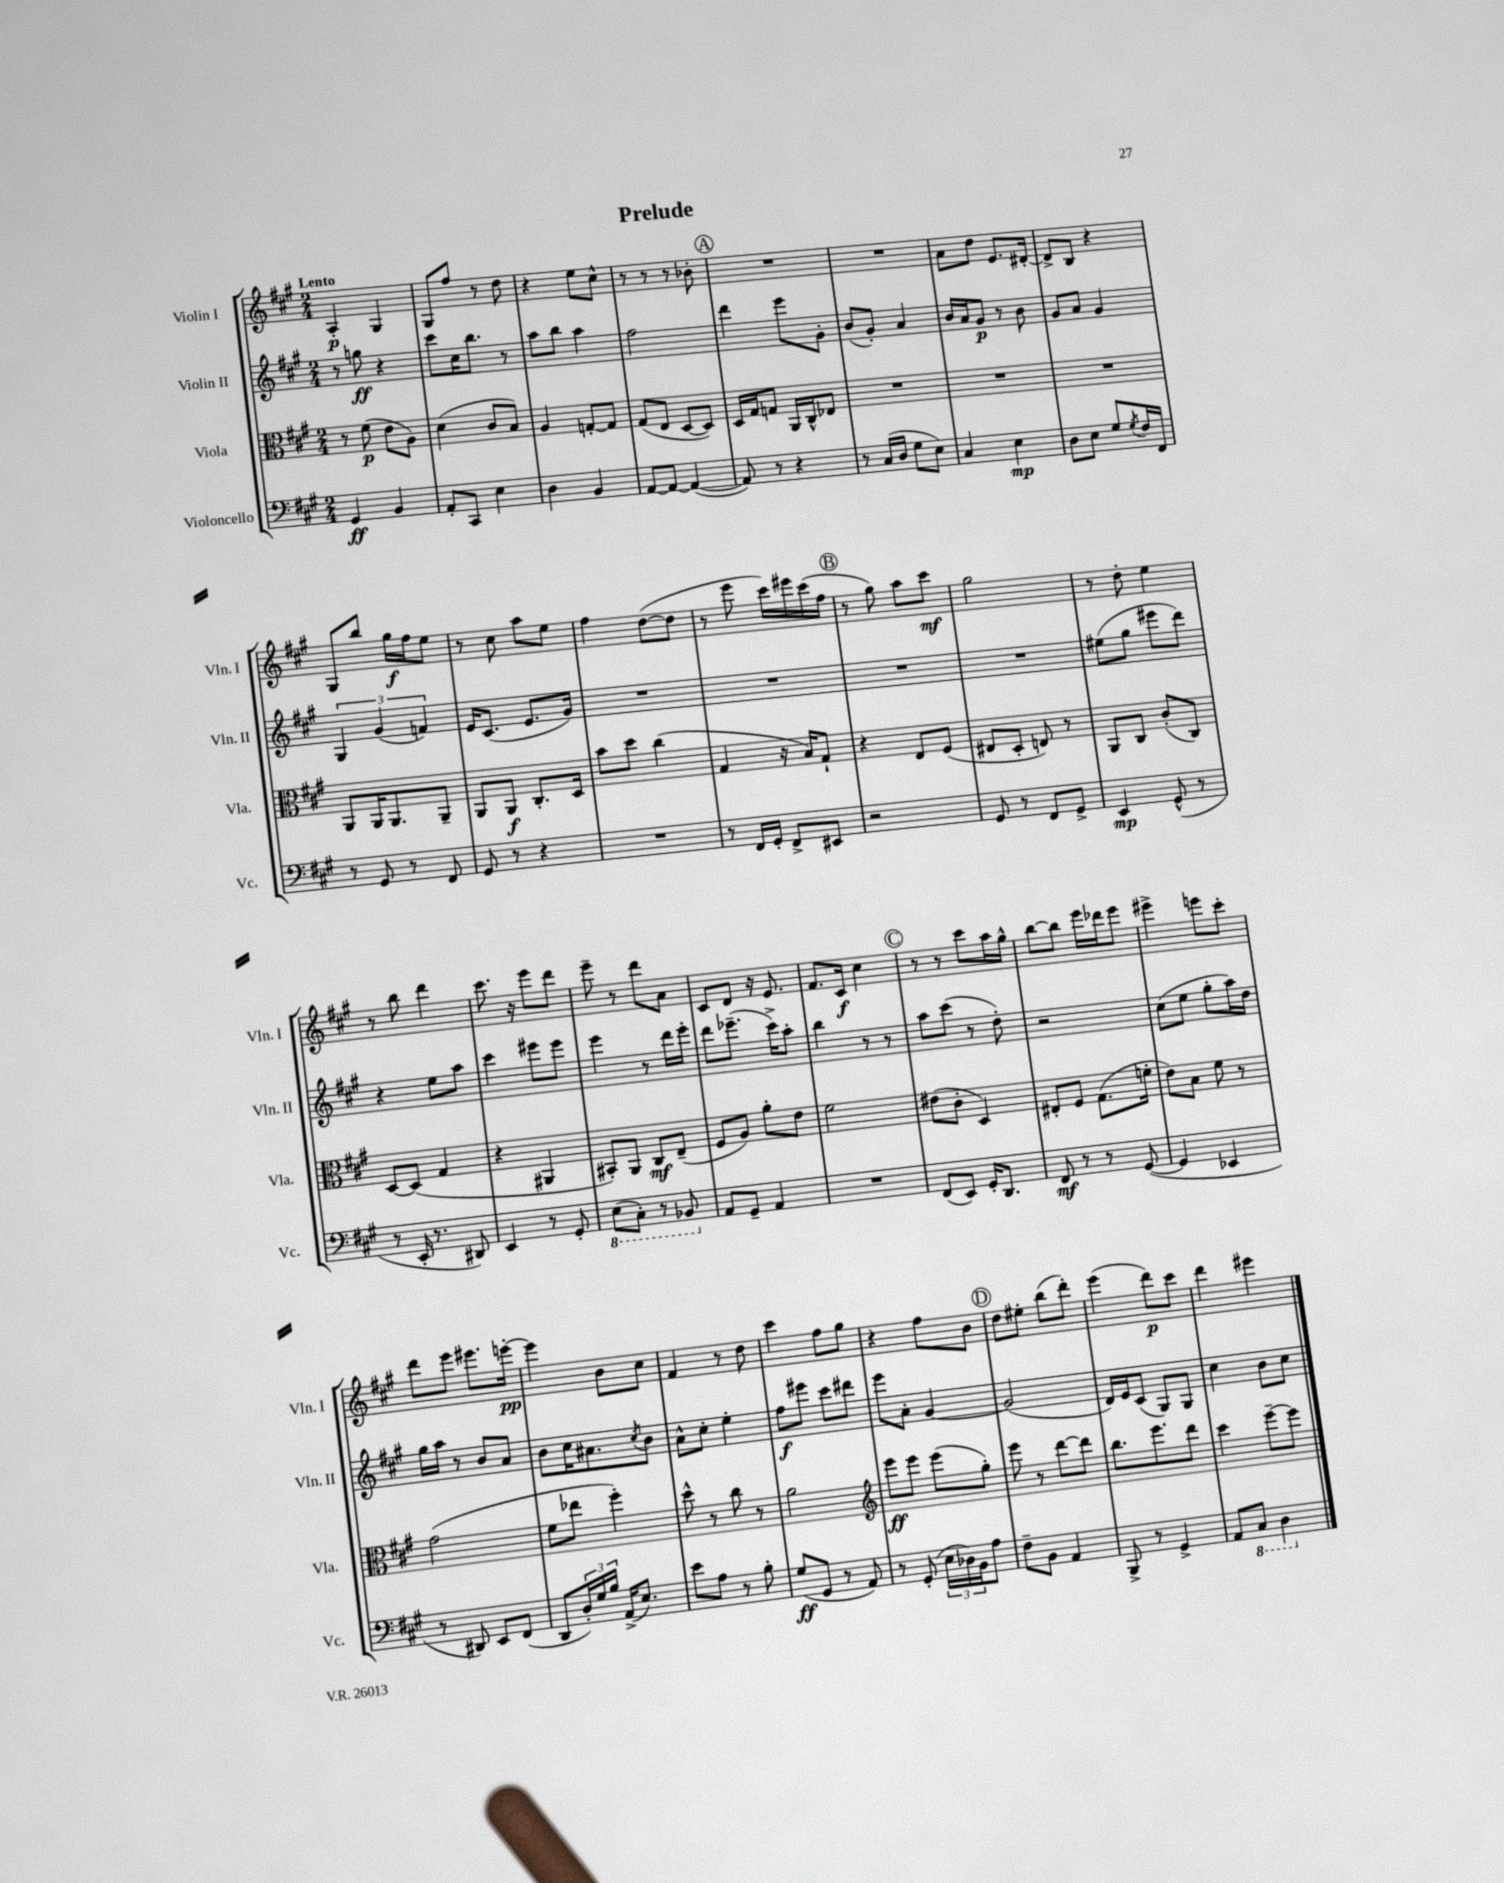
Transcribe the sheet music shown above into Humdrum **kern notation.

**kern	**kern	**kern	**kern
*staff4	*staff3	*staff2	*staff1
*clefF4	*clefC3	*clefG2	*clefG2
*k[f#c#g#]	*k[f#c#g#]	*k[f#c#g#]	*k[f#c#g#]
*M2/4	*M2/4	*M2/4	*M2/4
4GG#/	8r	8r	4A'/
.	(8f#\	8gg\	.
4BB/	8e\L	4r	4G#/
.	8A\J)	.	.
=	=	=	=
8AA'/L	(4d\	8ccc#\L	8G#/L
8CC#/J	.	16cc#\K	8ff#/J
.	.	8.bb\J	.
4E\	8c#/L	.	8r
.	8B/J)	8r	8dd\
=	=	=	=
4D\	4A/	8aa\L	4r
.	.	8bb\J	.
4BB/	[8G'/L	4aa\	8ee\L
.	8G/]J	.	8cc#^^\J
=	=	=	=
[8AA/L	(8G#/L	2ff#\	8r
8AA/_J	8E/J	.	8r
(4AA/_	[8D/L	.	8r
.	8D/]J)	.	8b-'\
=	=	=	=
8AA/])	16D/LL	4ddd\	2r
.	16G#/J	.	.
8r	8G/J	.	.
4r	16AA/LL	8eee\L	.
.	16C#^^/J	.	.
.	8E-/J	8g#'\J	.
=	=	=	=
8r	2r	(8b/L	2r
(16C#/LL	.	8g#'/J)	.
16D/JJ	.	.	.
8G#\L	.	4a/	.
8E\J)	.	.	.
=	=	=	=
4C#/	2r	16b/LL	8a\L
.	.	16a/J	.
.	.	8g#/J	8dd\J
4E\	.	8r	8.e/L
.	.	8b\	.
.	.	.	[16d#'/Jk
=	=	=	=
8D\L	2r	8g#/L	8d#^/]L
8E\J	.	8a/J	8B/J
8G#/L	.	4g#/	4r
8qG#/	.	.	.
16F#/L	.	.	.
16FF#/JJ	.	.	.
=	=	=	=
8r	8AA/L	6G#/	8G#/L
8GG#/	16AA/K	.	8bb/J
.	.	(6g#/	.
.	8.AA/	.	.
8r	.	.	16gg#\LL
.	.	.	16ff#\J
.	.	6f/)	.
8FF#/	8AA~/J	.	8ee\J
=	=	=	=
8GG#/	8AA/L	16e/LK	8r
.	.	(8.c#/J	.
8r	8AA/J	.	8cc#\
4r	8.C#'/L	8.e/L	8aa\L
.	.	.	8ee\J
.	16D/Jk	16g#/Jk)	.
=	=	=	=
2r	8b\L	2r	4ff#\
.	8dd\J	.	.
.	(4cc#\	.	([8dd\L
.	.	.	8dd\]J
=	=	=	=
8r	4G#/	2r	8r
16FF#/LL	.	.	8eee\
16GG#'/JJ	.	.	.
8FF#^/L	16r	.	16ccc#\LL)
.	16B/LK)	.	16eee#\
8EE#/J	8G#`/J	.	(16ccc#\
.	.	.	16ff#\JJ
=	=	=	=
2r	4r	2r	8r
.	.	.	8gg#\)
.	8E/L	.	8aa\L
.	(8F#/J	.	8ccc#\J
=	=	=	=
8GG#/	8E#/L	2r	2gg#\
8r	8D'/J	.	.
8FF#/L	8E/)	.	.
8GG#^/J	8r	.	.
=	=	=	=
4EE/	8AA/L	(8ee#\L	8r
.	8C#/J	8gg#\J	8dd'\
(8GG#^^/	(8c#'/L	8eee#\L	4ee\
8r	8C#/J)	8ddd\J)	.
=	=	=	=
8r	[8D/L	4r	8r
16EE'/	(8D/]J	.	8bb\
8.r	.	.	.
.	4G#/	8ee\L	4ddd\
8DD#/)	.	8aa\J	.
=	=	=	=
4EE/	4r	4ccc#\	8.ccc#\
.	.	.	16r
8r	4AA#/	8eee#\L	8eee\L
8GG#'/	.	8eee#\J	8ddd\J
=	=	=	=
(8EE\L	8BB#'/L)	4eee\	8eee~\
8CC#'\J)	8AA/J	.	8r
8r	8C#/L	8r	8ddd\L
8BBB-/	(8E~/J	16ddd\LL	8a\J
.	.	16eee'\JJ	.
=	=	=	=
8AA/L	8F#/L	8ddd\L	8c#/L
8GG#~/J	8A/J)	(8.eee-~\J	8d/J
4AA/	8a'\L	.	16r
.	.	16ccc#^\LK)	8.e/
.	8e\J	8aa'\J	.
=	=	=	=
2r	2f#\	4bb\	8.f#/L
.	.	.	16c#/Jk
.	.	8r	4cc#\
.	.	8r	.
=	=	=	=
(8FF#/L	(8e#\L	8aa\L	8r
8EE/J)	8c#'\J	(8ccc#\J	8r
16GG#'/LK	4D/)	8r	8ccc#\L
8.DD/J	.	.	.
.	.	8dd'\)	16aa\L
.	.	.	16gg#^^\JJ
=	=	=	=
8FF#/	8E#'/L	2r	[8bb\L
8r	8F#/J	.	8bb\]J
8r	(8.G#\L	.	16eee\LL
.	.	.	16ddd-\J
([8GG#/	.	.	8eee\J
.	16f'\Jk	.	.
=	=	=	=
4GG#/]	8e\L)	(8cc#\L	4eee#^\
.	8B\J	8ee\J	.
4EE-/	8f#\	8gg#'\L	8eee\L
.	8r	16aa\L)	8ccc#'\J
.	.	16dd\JJ	.
=	=	=	=
8r	(2g#\	16gg#\LL	8ddd\L
.	.	16aa\JJ	.
8DD#/)	.	8r	8eee\J
8EE/L	.	8b/L	8.eee#\L
(8FF#/J	.	8a/J	.
.	.	.	[16eee'\Jk
=	=	=	=
8DD/L	8f#\L	8b\L	4eee\]
24D'/L)	8ee-\J	16cc#\K	.
24G#/	.	.	.
.	.	8.a#\	.
24B/JJ	.	.	.
(16AA^/LK	4ff#'\)	.	8b\L
8.E/J)	.	.	.
.	.	8qcc#/	.
.	.	8b\J	8cc#\J
=	=	=	=
8e\L	8dd^^\	8a^^\L	4f#/
8A\J	8r	8cc#'\J	.
8r	8cc#\	4ee'\	8r
8B'\	8r	.	8dd\
=	=	=	=
(8G#/L	2a\	8ff#\L	4ccc#\
8GG#/J	.	8eee#\J	.
8r	.	8ccc#\L	8ff#\L
8AA/)	.	8ddd#\J	8gg#\J
=	=	=	=
*	*clefG2	*	*
8r	8eee\L	8eee\L	4r
(8GG#'/	8eee\J	8a'\J	.
24E\LL	(8eee\L	[4g#/	8ff#\L
24D-\)	.	.	.
24BB\J	.	.	.
8A\J	8gg#'\J)	.	8b\J
=	=	=	=
8F#~\L	8eee\	(2g#/]	8dd\L
8BB\J	8r	.	8ee#'\J
4AA/	[8ddd\L	.	(8bb\L
.	8ddd\]J	.	8ddd'\J)
=	=	=	=
8BBB^/	8.bb\L	16d/LL)	(4eee\
.	.	16e/J	.
8r	.	(8c#/J	.
.	8.eee\	.	.
4GG#^/	.	8G#/L)	8ddd\L)
.	8ddd\J	8G#/J	8ccc#\J
=	=	=	=
8AA/L	4ccc#\	4cc#\	4ddd\
8CC#/J	.	.	.
4DD\	[8eee~\L	8b\L	4eee#\
.	8eee\]J	8cc#\J	.
==	==	==	==
*-	*-	*-	*-
